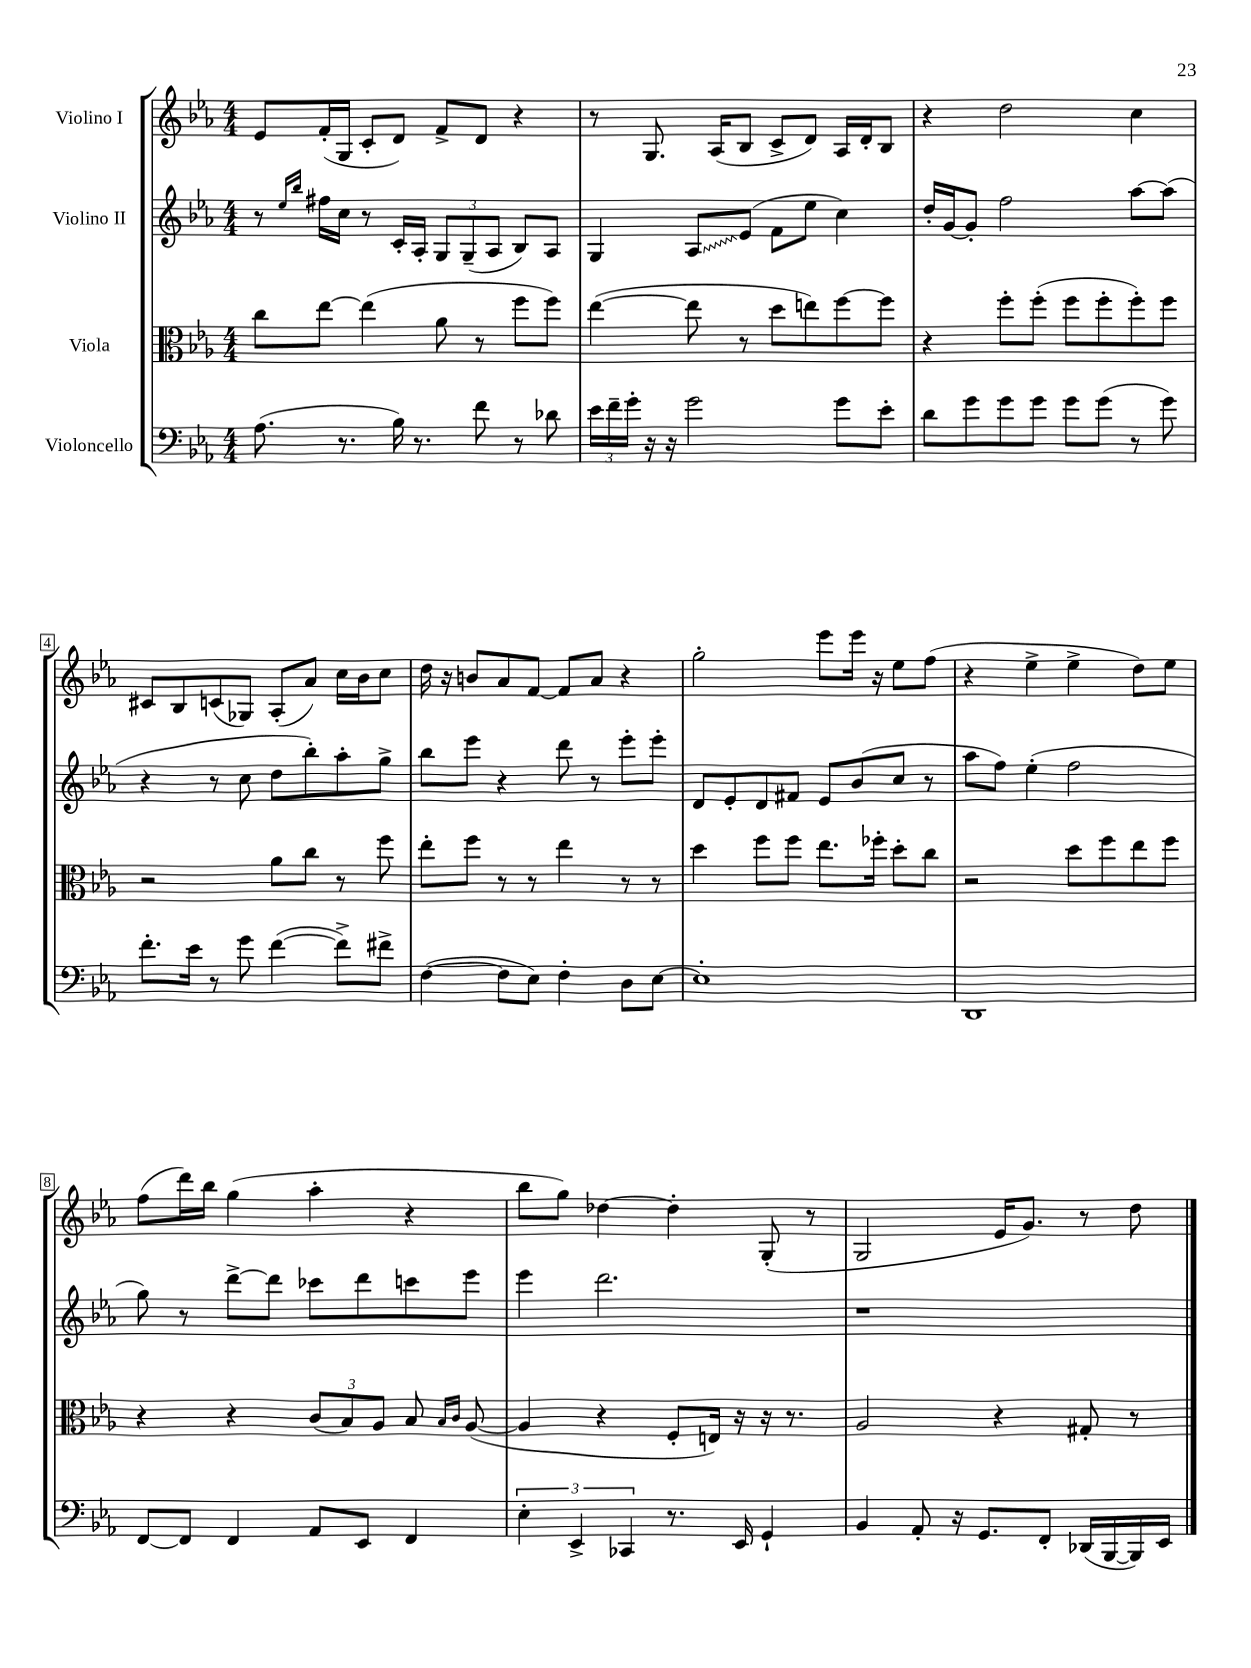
<<
\new StaffGroup <<
\new Staff = "s0" \with { instrumentName = "Violino I" } {
    \clef treble \key ees \major \numericTimeSignature \time 4/4
    ees'8 f'16-.( g16 c'8-. d'8) f'8-> d'8 r4 |
    r8 g8. aes16( bes8 c'8-> d'8) aes16 d'16-. bes8 |
    r4 d''2 c''4 |
    cis'8 bes8 c'8( ges8) aes8-.( aes'8) c''16 bes'16 c''8 |
    d''16 r16 b'8 aes'8 f'8~ f'8 aes'8 r4 |
    g''2-. ees'''8 ees'''16 r16 ees''8 f''8( |
    r4 ees''4-> ees''4-> d''8) ees''8 |
    f''8( d'''16) bes''16 g''4( aes''4-. r4 |
    bes''8 g''8) des''4~ des''4-. g8-.( r8 |
    g2 ees'16 g'8.) r8 d''8 \bar "|." |
}
\new Staff = "s1" \with { instrumentName = "Violino II" } {
    \clef treble \key ees \major \numericTimeSignature \time 4/4
    r8 \grace { ees''16 bes''16 } fis''16 c''16 r8 c'16-. aes16-. \tuplet 3/2 { g8 g8--( aes8 } bes8) aes8 |
    g4 \once \override Glissando.style = #'zigzag aes8\glissando ees'8( f'8 ees''8 c''4) |
    d''16-. g'16~ g'8-. f''2 aes''8~ aes''8( |
    r4 r8 c''8 d''8 bes''8-.) aes''8-. g''8-> |
    bes''8 ees'''8 r4 d'''8 r8 ees'''8-. ees'''8-. |
    d'8 ees'8-. d'8 fis'8 ees'8 bes'8( c''8 r8 |
    aes''8 f''8) ees''4-.( f''2 |
    g''8) r8 d'''8~-> d'''8 ces'''8 d'''8 c'''8 ees'''8 |
    ees'''4 d'''2. |
    r1 \bar "|." |
}
\new Staff = "s2" \with { instrumentName = "Viola" } {
    \clef alto \key ees \major \numericTimeSignature \time 4/4
    c''8 ees''8~ ees''4( aes'8 r8 f''8 f''8) |
    ees''4~( ees''8 r8 d''8 e''8) f''8~ f''8 |
    r4 f''8-. f''8-.( f''8 f''8-. f''8-.) f''8 |
    r2 aes'8 c''8 r8 f''8 |
    ees''8-. f''8 r8 r8 ees''4 r8 r8 |
    d''4 f''8 f''8 ees''8. fes''16-. d''8-. c''8 |
    r2 d''8 f''8 ees''8 f''8 |
    r4 r4 \tuplet 3/2 { c'8( bes8) aes8 } bes8 \grace { bes16 c'16 } aes8~( |
    aes4 r4 f8-. e16) r16 r16 r8. |
    aes2 r4 gis8-. r8 \bar "|." |
}
\new Staff = "s3" \with { instrumentName = "Violoncello" } {
    \clef bass \key ees \major \numericTimeSignature \time 4/4
    aes8.( r8. bes16) r8. f'8 r8 des'8 |
    \tuplet 3/2 { ees'16 f'16-- g'16-. } r16 r16 g'2 g'8 ees'8-. |
    d'8 g'8 g'8 g'8 g'8 g'8( r8 g'8) |
    f'8.-. ees'16 r8 g'8 f'4~( f'8->) fis'8-> |
    f4~( f8 ees8) f4-. d8 ees8~ |
    ees1-. |
    d,1 |
    f,8~ f,8 f,4 aes,8 ees,8 f,4 |
    \tuplet 3/2 { ees4-. ees,4-> ces,4 } r8. ees,16 g,4-! |
    bes,4 aes,8-. r16 g,8. f,8-. des,16( bes,,16~ bes,,16) ees,16 \bar "|." |
}
>>
>>
\layout { \context { \Score \override BarNumber.stencil = #(make-stencil-boxer 0.1 0.3 ly:text-interface::print) } }
